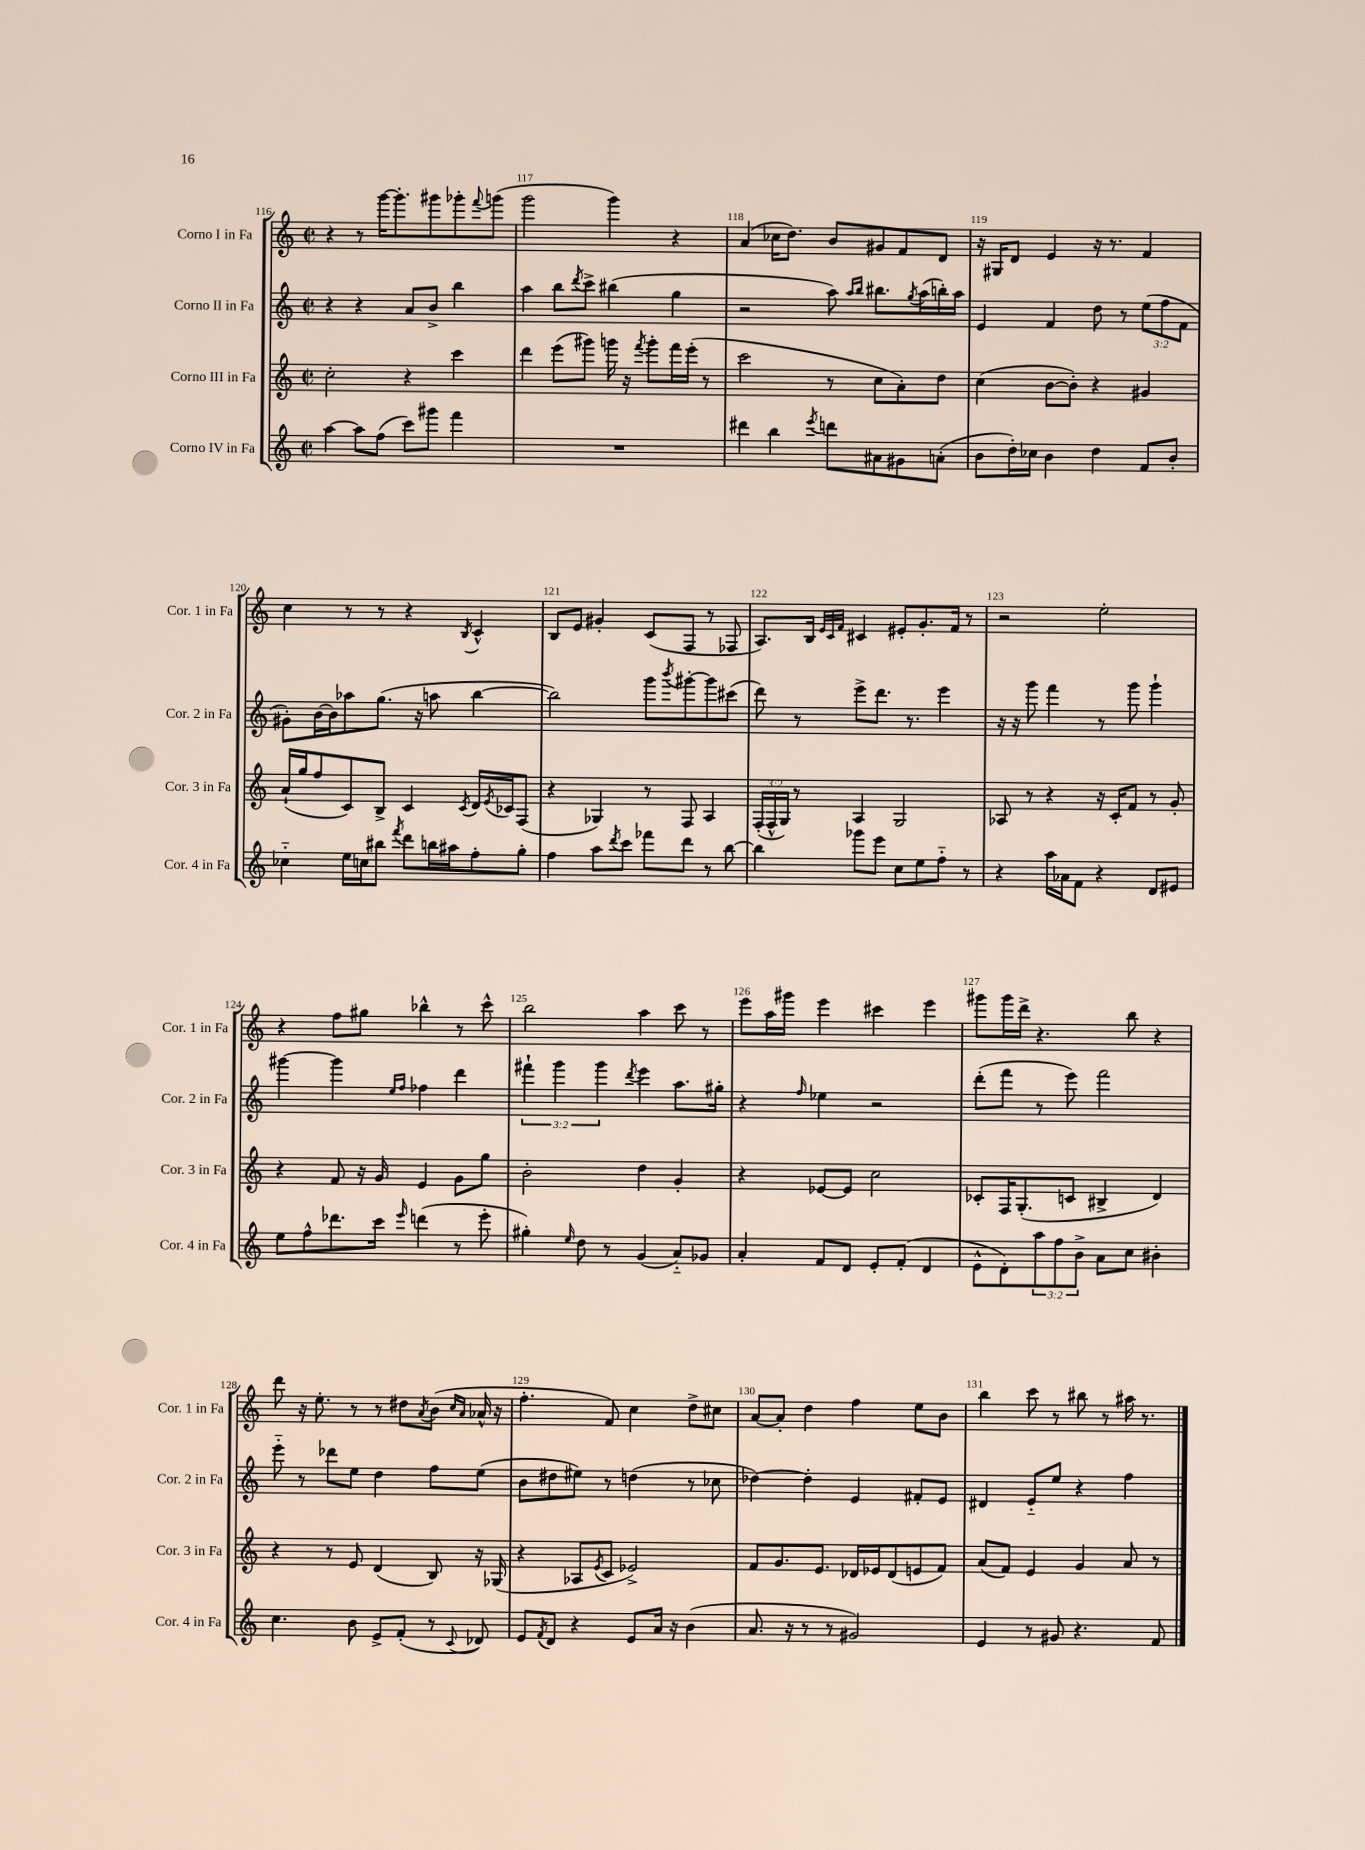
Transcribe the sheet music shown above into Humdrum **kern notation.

**kern	**kern	**kern	**kern
*staff4	*staff3	*staff2	*staff1
*clefG2	*clefG2	*clefG2	*clefG2
*k[]	*k[]	*k[]	*k[]
*M2/2	*M2/2	*M2/2	*M2/2
*met(c|)	*met(c|)	*met(c|)	*met(c|)
[4aa\	2cc'\	4r	4r
8aa\]L	.	4r	8r
(8ff\J	.	.	[16ggg\LK
.	.	.	8.ggg'\]
8ccc\L)	4r	8a/L	.
8ggg#\J	.	8b^/J	8ggg#\
4fff\	4ccc\	4bb\	8ggg-'\
.	.	.	8qqfff/
.	.	.	(8ggg\J
=	=	=	=
1r	4ddd\	4aa\	2ggg\
.	(8eee\L	8bb\L	.
.	.	8qddd/	.
.	8ggg#\J)	8ccc^\J	.
.	16ggg\	(4bb#\	4ggg\)
.	16r	.	.
.	8qfff/	.	.
.	8ggg'\L	.	.
.	16fff\L	4gg\	4r
.	(16eee'\JJ	.	.
.	8r	.	.
=	=	=	=
4ddd#\	2ccc\	2r	(4a/
4bb\	.	.	16cc-\LK
.	.	.	8.dd\J)
8qeee/	.	.	.
8ddd\L	8r	8aa\)	8b/L
.	.	16qqaa/LL	.
.	.	16qqbb/JJ	.
8a#\	8cc\L	8.bb#\L	8g#/
8g#\	8a'\)	.	8f/
.	.	8qgg/	.
.	.	(16aa\L	.
(8a'\J	8dd\J	16bb'\)	8d/J
.	.	16aa\JJ	.
=	=	=	=
8b\L	(4cc\	4e/	16r
.	.	.	16G#/LK
16dd'\L)	.	.	8d/J
16cc-\JJ	.	.	.
4b\	[8b\L	4f/	4e/
.	8b'\]J)	.	.
4dd\	4r	8dd\	16r
.	.	.	8.r
.	.	8r	.
8f/L	4g#/	(12ee\L	4f/
.	.	12ff\	.
8b'/J	.	.	.
.	.	12f\J	.
=	=	=	=
4cc-'~\	(16a`/LL	8g#'\L)	4cc\
.	16gg/J	.	.
.	8ff/	[16b\L	.
.	.	16b\]J	.
16ee\LL	8c/)	8aa-\	8r
16cc\J	.	.	.
8bb#\J	8B^/J	(8.gg\J	8r
8qfff/	.	.	.
8ddd\L	4c/	.	4r
.	.	16r	.
16bb\L	.	8aa\	.
16aa#\J	.	.	.
.	8qc/	.	8qB/
8ff'\	16d/LL	[4bb\	4c^^/
.	8qe/	.	.
.	16c-/J	.	.
8gg'\J	(8F/J	.	.
=	=	=	=
4ff\	4r	2bb\])	8B/L
.	.	.	8e/J
8aa\L	4G-/)	.	4g#'/
8qddd/	.	.	.
8ccc\J	.	.	.
8fff-\L	8r	8ggg\L	(8c/L
.	.	8qbbb/	.
8ddd\J	8F/	[8ggg#'\	8F/J
8r	4A/	8ggg#\]	8r
[8bb\	.	(8ccc#\J	8F-/
=	=	=	=
4bb\]	(24F'/LL	8ddd\)	8.A/L)
.	24F^^/	.	.
.	24G/JJ)	.	.
.	8r	8r	.
.	.	.	16B/Jk
.	.	.	32qqe/LLL
.	.	.	32qqc/
.	.	.	32qqf/JJJ
8ggg-\L	4A/	8eee^\L	4c#/
8eee\J	.	8.ddd\J	.
8cc\L	2G/	.	8e#'/L
.	.	8.r	.
8ee\	.	.	8.g'/
8ff'~\J	.	4eee\	.
.	.	.	16f/Jk
8r	.	.	8r
=	=	=	=
4r	8A-/	16r	2r
.	.	16r	.
.	8r	8ggg\	.
16aa\LL	4r	4fff\	.
16a-\J	.	.	.
8f\J	.	.	.
4r	16r	8r	2ee'\
.	16c'/LK	.	.
.	8f/J	8ggg\	.
8d/L	8r	4ggg`\	.
8e#/J	8g'/	.	.
=	=	=	=
8ee\L	4r	[4ggg#\	4r
8ff^^\	.	.	.
8.ddd-\	8f/	4ggg#\]	8ff\L
.	16r	.	8gg#\J
16ccc\Jk	16g/	.	.
.	.	16qqee/LL	.
16qqeee/	.	16qqff/JJ	.
(4ddd\	4e/	4ff-\	4bb-^^\
8r	8g\L	4ddd\	8r
8eee'\	8gg\J	.	8ccc^^\
=	=	=	=
4gg#'\)	2b'\	6fff#`\	2bb\
.	.	6ggg\	.
16qqee/	.	.	.
8dd\	.	.	.
.	.	6ggg\	.
8r	.	.	.
.	.	8qddd/	.
(4g/	4dd\	4eee\	4aa\
8a'~/L)	4g'/	8.aa\L	8ccc\
8g-/J	.	.	8r
.	.	16gg#'\Jk	.
=	=	=	=
4a'/	4r	4r	8eee\L
.	.	.	16aa\L
.	.	.	16ggg#\JJ
.	.	16qqff/	.
8f/L	[8e-/L	4ee-\	4eee\
8d/J	8e-/]J	.	.
8e'/L	2cc\	2r	4ccc#\
(8f'/J	.	.	.
4d/	.	.	4eee\
=	=	=	=
8e^^\L	8c-'/L	(8ddd'\L	8ggg#\L
8d'\)	16F/K	8fff\J	16ggg#\L
.	(8.G'/	.	16ddd^\JJ
12aa\	.	8r	4.r
12ff\	.	.	.
.	8c/J	8eee\)	.
12b^\J	.	.	.
8a\L	4B#^/	2fff\	.
8cc\J	.	.	8bb\
4b#'\	4d/)	.	4r
=	=	=	=
4.cc\	4r	8eee'~\	8ddd\
.	.	8r	16r
.	.	.	8.ee'\
.	8r	8ddd-\L	.
8b\	8e/	8ee\J	8r
8e^/L	(4d/	4dd\	8r
(8f'/J	.	.	8dd#\L
.	.	.	8qa/
8r	8B/)	8ff\L	(8b\J
.	.	.	16qqcc/LL
8qqc/	.	.	16qqa/JJ
8d-/)	16r	(8ee\J	16a-^^/
.	(16G-/	.	16r
=	=	=	=
8e/L	4r	8b\L	4.ff'\
8qf/	.	.	.
8d/J	.	8dd#\	.
4r	8A-/L	8ee#\J)	.
.	8qe/	.	.
.	8c/J	8r	8f/)
8e/L	2e-^/)	(4dd\	4cc\
16a/Jk	.	.	.
16r	.	.	.
(4b\	.	8r	8dd^\L
.	.	8cc-\	8cc#\J
=	=	=	=
8.a/	8f/L	[4dd-\)	[8a/L
.	8.g/	.	8a'/]J
16r	.	.	.
8r	.	4dd-'\]	4dd\
.	8.e/J	.	.
8r	.	.	.
2g#/)	16d-/LL	4e/	4ff\
.	16e-/J	.	.
.	(8d-/	.	.
.	8e/	8f#'/L	8ee\L
.	8f/J)	8e/J	8b\J
=	=	=	=
4e/	(8a/L	4d#/	4bb\
.	8f/J)	.	.
8r	4e/	8e'~/L	8ccc\
8g#/	.	8ee/J	8r
4.r	4g/	4r	8bb#\
.	.	.	8r
.	8a/	4ff\	16aa#\
.	.	.	8.r
8f/	8r	.	.
==	==	==	==
*-	*-	*-	*-
